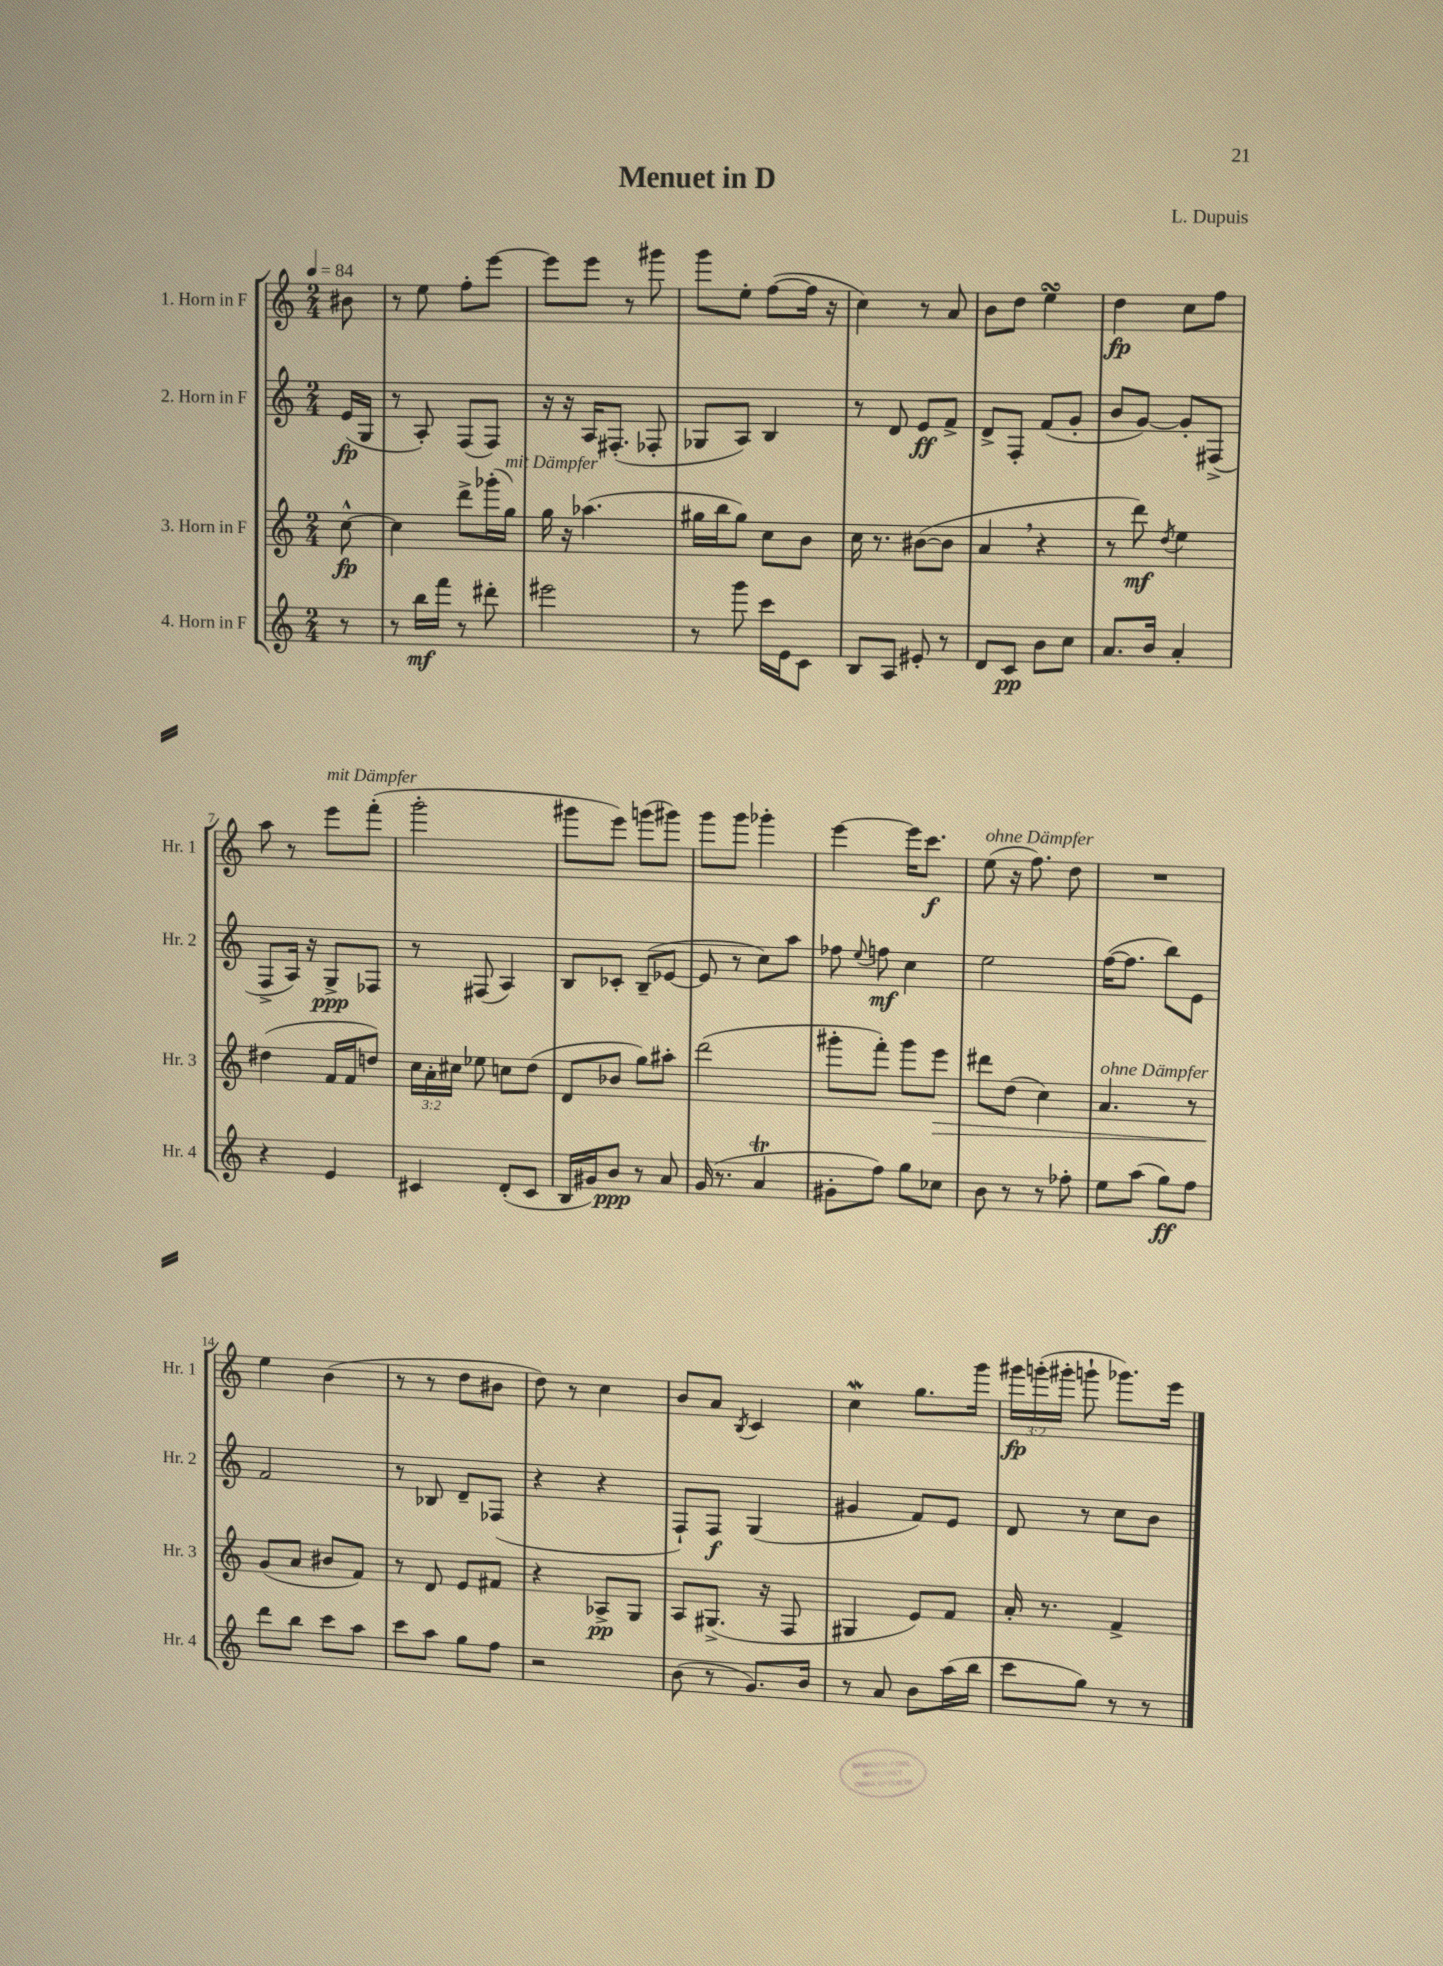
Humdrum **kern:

**kern	**kern	**kern	**kern
*staff4	*staff3	*staff2	*staff1
*clefG2	*clefG2	*clefG2	*clefG2
*k[]	*k[]	*k[]	*k[]
*M2/4	*M2/4	*M2/4	*M2/4
*MM84	*MM84	*MM84	*MM84
8r	[8cc^^	(16e	8b#
.	.	16G	.
=	=	=	=
8r	4cc]	8r	8r
16bb	.	8A')	8ee
16fff	.	.	.
8r	8ddd^	(8F	8ff'
8ddd#'	(16ggg-'	8F)	[8eee
.	16gg)	.	.
=	=	=	=
2eee#	16gg	16r	8eee]
.	16r	16r	.
.	(4.aa-	16A	8eee
.	.	(8.F#'	.
.	.	.	8r
.	.	8F-'	8ggg#
=	=	=	=
8r	16gg#	8G-	8ggg
.	16bb	.	.
8ggg	8gg#)	8A)	8ee'
16ccc	8cc	4B	([8ff
16e	.	.	.
8c	8b	.	16ff]
.	.	.	16r
=	=	=	=
8B	16cc	8r	4cc)
.	8.r	.	.
8A	.	8d	.
8e#'	([8b#	8e	8r
8r	8b#]	8f^	8a
=	=	=	=
8d	4a	8d^	8b
8c	.	8F'	8dd
8b	4r	(8f	4ee
8cc	.	8g'	.
=	=	=	=
8.a	8r	8b	4dd
.	8ddd)	[8g)	.
16b	.	.	.
.	8qdd	.	.
4a'	4ee	8g']	8cc
.	.	(8F#^	8ff
=	=	=	=
4r	(4dd#	8F^	8aa
.	.	16A)	8r
.	.	16r	.
4e	16f	8G^	8eee
.	16f	.	.
.	8dd)	8F-	(8fff'
=	=	=	=
4c#	24cc	8r	2ggg'
.	24a'	.	.
.	24cc#	.	.
.	8ee-	(8F#	.
(8d'	8cc	4A)	.
8c#	(8dd	.	.
=	=	=	=
16B	8d	8B	8ggg#
16g#)	.	.	.
8b	8b-	8c-'	8eee)
8r	8gg)	(8B~	(8ggg
8a	8aa#'	[8e-	8ggg#)
=	=	=	=
(16g	(2ddd	8e-]	8ggg
8.r	.	.	.
.	.	8r	8ggg
4a	.	8cc)	4ggg-'
.	.	8aa	.
=	=	=	=
8g#'	8ggg#'	8ff-	[4eee
.	.	8qqee	.
8ff)	8fff')	8ff	.
8gg	8ggg#	4cc	16eee]
.	.	.	8.ccc
8cc-	8eee	.	.
=	=	=	=
8b	8ddd#	2ee	(8ee
8r	(8dd	.	16r
.	.	.	8.ff)
8r	4cc)	.	.
8ff-'	.	.	8dd
=	=	=	=
8ee	4.a	([16ff	2r
.	.	8.ff]	.
(8aa	.	.	.
8gg)	.	8bb)	.
8ff	8r	8e	.
=	=	=	=
8ddd	(8g	2f	4ee
8bb	8a	.	.
8ccc	8b#	.	(4b
8aa	8f)	.	.
=	=	=	=
8ccc	8r	8r	8r
8aa	8d	8B-	8r
8gg	8e	8d~	8dd
8ff	8f#	(8F-	8b#
=	=	=	=
2r	4r	4r	8dd)
.	.	.	8r
.	8A-^	4r	4cc
.	8G	.	.
=	=	=	=
(8b	8A	8F`)	8b
8r	(8.G#^	8F	8a
.	.	.	8qB
8.g)	.	(4G	4c
.	16r	.	.
.	8F	.	.
16b	.	.	.
=	=	=	=
8r	4G#	4g#	4cc
8a	.	.	.
8b	8e)	8f)	8.gg
(16aa	8f	8e	.
16bb	.	.	16ggg
=	=	=	=
8ccc	16a'	8d	24ggg#
.	.	.	(24ggg'
.	8.r	.	.
.	.	.	24ggg#'
8gg)	.	8r	8ggg`
8r	4f^	8cc	8.ggg-)
8r	.	8b	.
.	.	.	16eee
==	==	==	==
*-	*-	*-	*-
